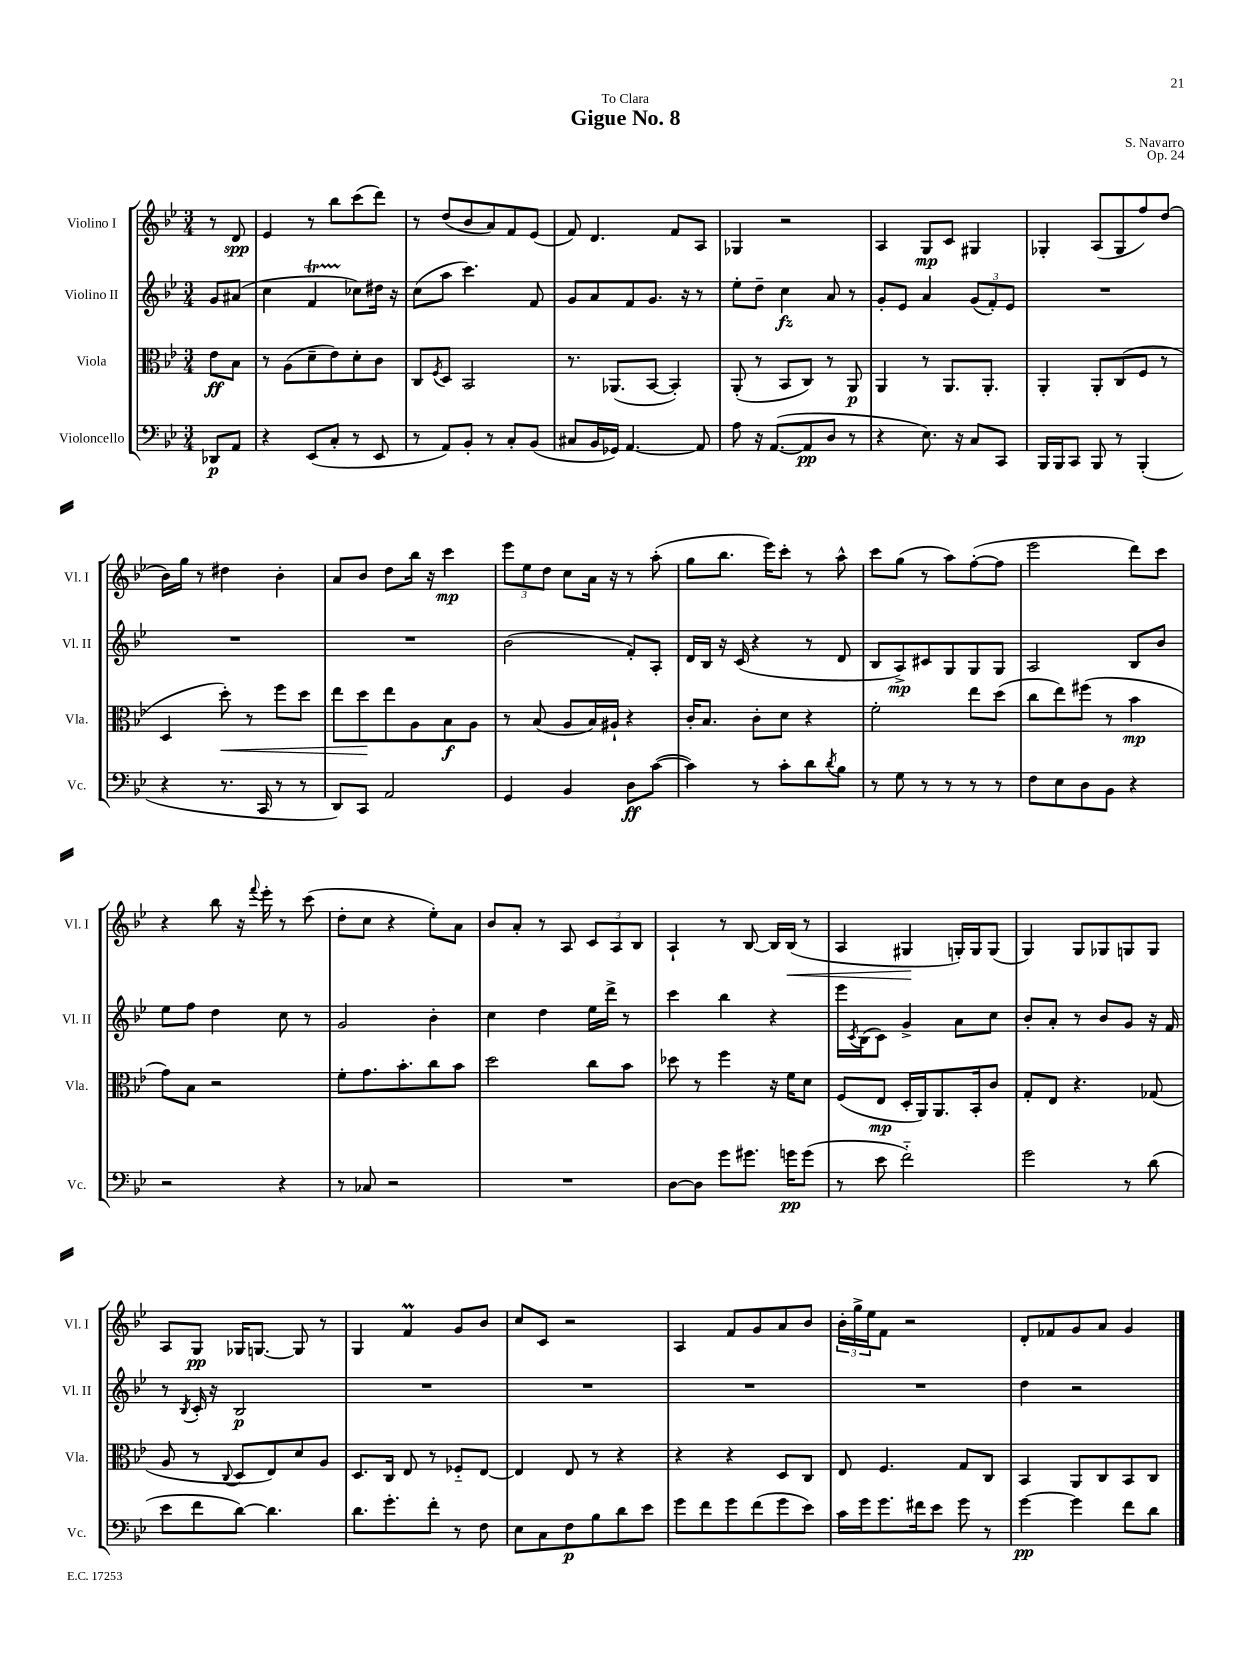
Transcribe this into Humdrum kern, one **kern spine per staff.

**kern	**kern	**kern	**kern
*staff4	*staff3	*staff2	*staff1
*clefF4	*clefC3	*clefG2	*clefG2
*k[b-e-]	*k[b-e-]	*k[b-e-]	*k[b-e-]
*M3/4	*M3/4	*M3/4	*M3/4
8DD-/L	8e-\L	8g/L	8r
8AA/J	8B-\J	(8a#/J	8d/
=	=	=	=
4r	8r	4cc\	4e-/
.	(8A\L	.	.
(8EE-/L	8d~\	4f/	8r
8C'/J	8e-\)	.	8bb-\L
8r	8d'\	8cc-\L)	(8ccc\
8EE-/	8c\J	16dd#\Jk	8ddd\J)
.	.	16r	.
=	=	=	=
8r	8C/L	(8cc\L	8r
.	8qF/	.	.
8AA/L)	8D/J	8aa\J	(8dd/L
8BB-'/J	2BB-/	4.ccc\)	8b-/
8r	.	.	8a/)
8C'/L	.	.	8f/
(8BB-/J	.	8f/	(8e-/J
=	=	=	=
8C#/L	8.r	8g/L	8f/)
16BB-/L	.	8a/	4.d/
16GG-/JJ)	(8.AA-/L	.	.
[4.AA/	.	8f/	.
.	[8BB-/J	8.g/J	.
.	4BB-'/])	.	8f/L
.	.	16r	.
8AA/]	.	8r	8A/J
=	=	=	=
8A\	(8AA'/	8ee-'\L	4G-/
16r	8r	8dd~\J	.
([8.AA/L	.	.	.
.	8BB-/L	4cc\	2r
8AA/]	8C/J)	.	.
8D/J	8r	8a/	.
8r	8AA/	8r	.
=	=	=	=
4r	4AA/	8g'/L	4A/
.	.	8e-/J	.
8.E-\)	8r	4a/	8G/L
.	8.AA/L	.	8c/J
16r	.	.	.
8C/L	.	(12g/L	4G#/
.	8.AA'/J	.	.
.	.	12f'/)	.
8CC/J	.	.	.
.	.	12e-/J	.
=	=	=	=
16BBB-/LL	4AA'/	2.r	4G-'/
16BBB-/J	.	.	.
8CC/J	.	.	.
8BBB-/	8AA'/L	.	(8A/L
8r	(8C/	.	8G-/
(4BBB-'/	8F/J	.	8ff/)
.	8r	.	(8dd/J
=	=	=	=
4r	4D/	2.r	16b-\LL)
.	.	.	16gg\JJ
.	.	.	8r
8.r	8dd'\)	.	4dd#\
.	8r	.	.
16CC/	.	.	.
8r	8ff\L	.	4b-'\
8r	8dd\J	.	.
=	=	=	=
8DD/L)	8ee-\L	2.r	8a/L
8CC/J	8dd\	.	8b-/J
2AA/	8ee-\	.	8dd\L
.	8A\	.	16bb-\Jk
.	.	.	16r
.	8B-\	.	4ccc\
.	8A\J	.	.
=	=	=	=
4GG/	8r	(2b-\	12eee-\L
.	.	.	12ee-\
.	(8B-/	.	.
.	.	.	12dd\J
4BB-/	8A/L	.	8cc\L
.	16B-/L)	.	16a\Jk
.	16A#`/JJ	.	16r
8D\L	4r	8f'/L)	8r
([8c\J	.	8A'/J	(8aa'\
=	=	=	=
4c\])	16c'/LK	16d/LL	8gg\L
.	8.B-/J	16B-/JJ	.
.	.	16r	8.bb-\J
.	.	(16c/	.
8r	8c'\L	4r	.
.	.	.	16eee-\LK)
8c'\L	8d\J	.	8ccc'\J
8d\	4r	8r	8r
8qd/	.	.	.
8B-\J	.	8d/	8aa^^\
=	=	=	=
8r	2f'\	8B-/L	8ccc\L
8G\	.	8A^/)	(8gg\J
8r	.	8c#/	8r
8r	.	8G/	8aa\L)
8r	8ee-\L	8G/	([8ff'\
8r	(8dd\J	8G/J	8ff\]J
=	=	=	=
8F\L	8cc\L	2A/	2eee-\
8E-\	8ee-\)	.	.
8D\	(8ff#\J	.	.
8BB-\J	8r	.	.
4r	4b-\	8B-/L	8ddd\L)
.	.	8b-/J	8ccc\J
=	=	=	=
2r	8g\L)	8ee-\L	4r
.	8B-\J	8ff\J	.
.	2r	4dd\	8bb-\
.	.	.	16r
.	.	.	8qqfff/
.	.	.	16eee-'\
4r	.	8cc\	8r
.	.	8r	(8ccc\
=	=	=	=
8r	8f'\L	2g/	8dd'\L
8C-/	8.g\	.	8cc\J
2r	.	.	4r
.	8.b-'\	.	.
.	8cc\	4b-'\	8ee-'\L)
.	8b-\J	.	8a\J
=	=	=	=
2.r	2dd\	4cc\	8b-/L
.	.	.	8a'/J
.	.	4dd\	8r
.	.	.	8A/
.	8cc\L	16ee-\LL	12c/L
.	.	16ddd^\JJ	.
.	.	.	12A/
.	8b-\J	8r	.
.	.	.	12B-/J
=	=	=	=
[8D\L	8dd-\	4ccc\	4A`/
8D\]J	8r	.	.
8g\L	4ff\	4bb-\	8r
8.g#\J	.	.	[8B-/
.	16r	4r	16B-/]LL
16g\LK	16f\LK	.	(16B-/JJ
(8g\J	8d\J	.	8r
=	=	=	=
8r	(8F/L	16eee-\LL	4A/
.	.	8qc/	.
.	.	(16B-\J	.
8e-\	8E-/J	8c\J)	.
2f'~\)	16D'/LL	4g^/	4G#/
.	16AA/J)	.	.
.	8.AA/	.	.
.	.	8a\L	16G'/LL)
.	16BB-'/k	.	16G/J
.	8c/J	8cc\J	(8G/J
=	=	=	=
2g\	8G'/L	8b-'/L	4G/)
.	8E-/J	8a'/J	.
.	4.r	8r	8G/L
.	.	8b-/L	8G-/
8r	.	8g/J	8G/
(8d\	(8G-/	16r	8G/J
.	.	16f/	.
=	=	=	=
8e-\L	8A/	8r	8A/L
.	.	8qB-/	.
8f\	8r	16c'/	8G/J
.	.	16r	.
.	8qqC/	.	.
[8d\J)	8D/L	2B-/	16G-/LK
.	.	.	[8.G/J
4.d\]	8E-/)	.	.
.	8d/	.	8G/]
.	8A/J	.	8r
=	=	=	=
8.d\L	8.D/L	2.r	4G/
8.g'\	16C/Jk	.	.
.	8E-/	.	4f/
8f'\J	8r	.	.
8r	8F-'~/L	.	8g/L
8F\	[8E-/J	.	8b-/J
=	=	=	=
8E-\L	4E-/]	2.r	8cc/L
8C\	.	.	8c/J
8F\	8E-/	.	2r
8B-\	8r	.	.
8d\	4r	.	.
8e-\J	.	.	.
=	=	=	=
8g\L	4r	2.r	4A/
8f\	.	.	.
8g\	4r	.	8f/L
(8f\	.	.	8g/
8g\	8D/L	.	8a/
8e-\J)	8C/J	.	8b-/J
=	=	=	=
16c\LL	8E-/	2.r	24b-'\LL
.	.	.	24gg^\
16g\J	.	.	.
.	.	.	24ee-\J
8.g\	4.F/	.	8f\J
.	.	.	2r
16f#\k	.	.	.
8e-\J	.	.	.
8g\	8G/L	.	.
8r	8C/J	.	.
=	=	=	=
[4g\	4BB-/	4dd\	8d'/L
.	.	.	8f-/
4g\]	8AA/L	2r	8g/
.	8C/	.	8a/J
8f\L	8BB-/	.	4g/
8d\J	8C/J	.	.
==	==	==	==
*-	*-	*-	*-
